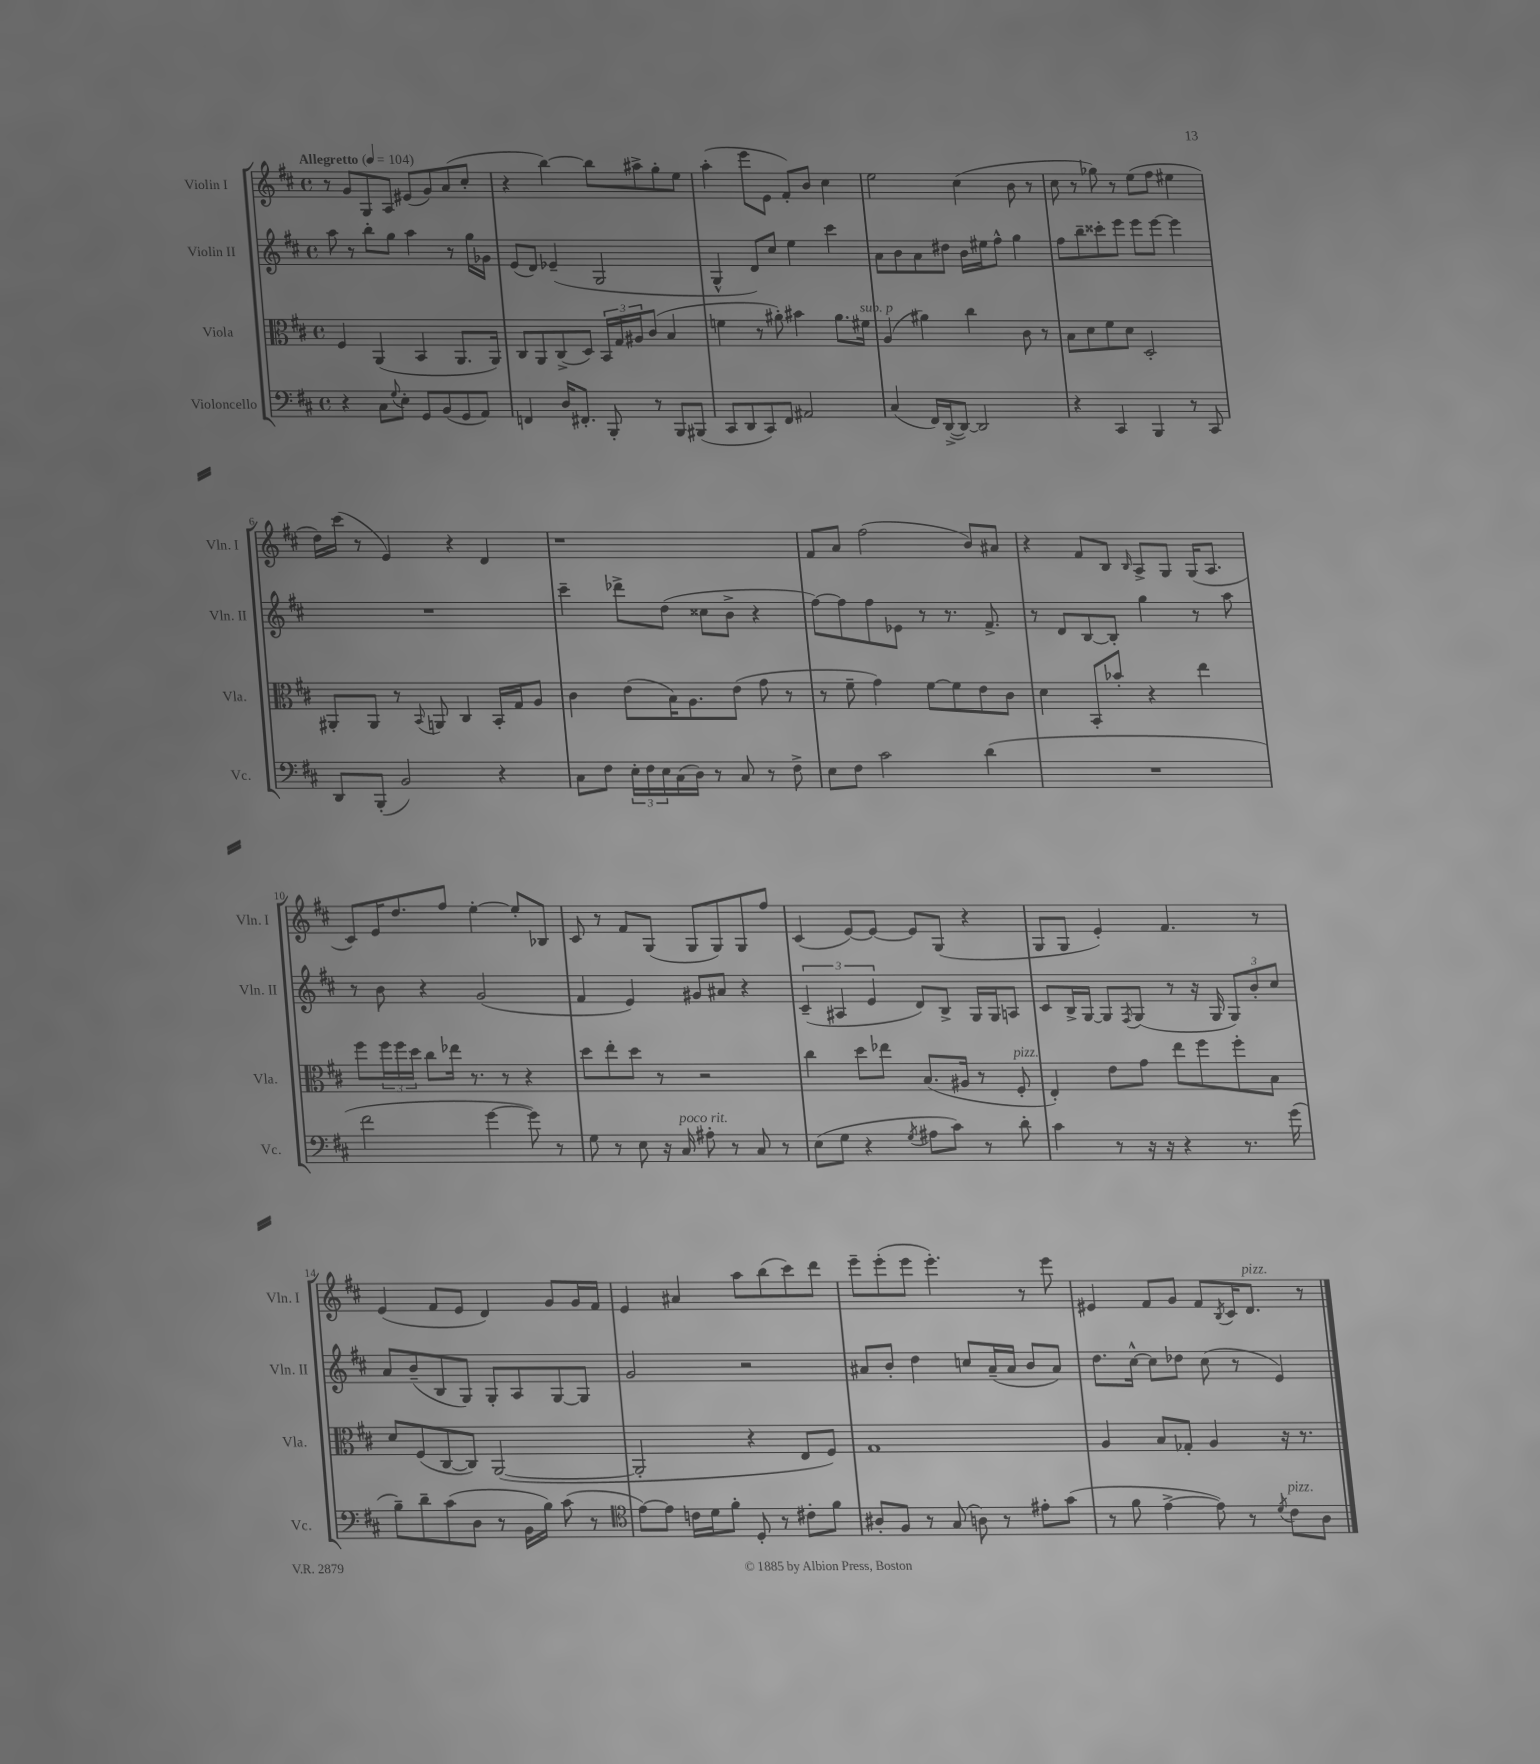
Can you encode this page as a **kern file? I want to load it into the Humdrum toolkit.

**kern	**kern	**kern	**kern
*part4	*part3	*part2	*part1
*staff4	*staff3	*staff2	*staff1
*I"Violoncello	*I"Viola	*I"Violin II	*I"Violin I
*I'Vc.	*I'Vla.	*I'Vln. II	*I'Vln. I
*clefF4	*clefC3	*clefG2	*clefG2
*k[f#c#]	*k[f#c#]	*k[f#c#]	*k[f#c#]
*M4/4	*M4/4	*M4/4	*M4/4
*met(c)	*met(c)	*met(c)	*met(c)
*MM104	*MM104	*MM104	*MM104
=1	=1	=1	=1
!	!	!	!LO:TX:a:B:t=Allegretto
4r	4F#/	8aa\	8r
.	.	8r	8g/L
8C#\L	(4AA/	8bb'\L	8G/
8qqG/	.	.	.
8E'\J	.	8gg\J	8A/J
8GG/L	4BB/	4aa\	(8e#X/L
(8BB/	.	.	8g/)
8GG/	8.AA/L	8r	(8a/
8AA/J)	.	16gg\LL	8cc#'/J
.	16AA/Jk)	16g-X\JJ	.
=2	=2	=2	=2
4FFn/	8C#/L	(8e/L	4r
.	8AA/	8d/J)	.
16D/KL	(8C#^/	(4e-X~/	[4bb\)
8.FF#X'/J	.	.	.
.	8D/J)	.	.
8BBB'/	24BB/LL	2G/	8bb\L]
.	24G/	.	.
.	24A#X/J	.	.
8r	(8c#/J	.	8aa#X^\
8BBB/L	4B/	.	8gg'\
(8BBB#X/J	.	.	8ee\J
=3	=3	=3	=3
8CC#/L	4fn\	4G^^/	(4aa'\
8DD/	.	.	.
8CC#/)	8r	8d/L)	8eee\L
8FF#/J	8a#X'\)	8cc#/J	8e\J
2AA#X/	4b#X\	4ee\	8f#'/L)
.	.	.	8b/J
.	8.a#\L	4ccc#\	4cc#\
!	!LO:TX:a:i:t=sub. p	!	!
.	16f#X\Jk	.	.
=4	=4	=4	=4
(4C#/	(4A/	8a\L	2ee\
.	.	8b\	.
16FF#/LL)	4a#X\)	8a\	.
([16DD^/J	.	.	.
8DD/J_)	.	8dd#X\J	.
2DD/]	4cc#\	16b\LL	(4cc#\
.	.	16ee#X\J	.
.	.	8ff#^^\J	.
.	8c#\	4gg\	8b\
.	8r	.	8r
=5	=5	=5	=5
4r	8B\L	8ff#\L	8cc#\
.	8d\	8bb~\	8r
4CC#/	8f#\	8ccc##X'\	8gg-X\)
.	8d\J	8eee\J	8r
4BBB/	2D'/	8eee\L	(8ee\L
.	.	[8eee\J	8ff#\J
8r	.	4eee\]	4ee#X\
8CC#/	.	.	.
!!LO:LB:g=z
=6	=6	=6	=6
8DD/L	8AA#X'/L	1r	16dd\LL)
.	.	.	(16ccc#\JJ
(8BBB'/J	8AA#/J	.	8r
2BB/)	8r	.	4e/)
.	8qqBB/	.	.
.	8AAn/	.	.
.	4C#/	.	4r
4r	16BB'/LL	.	4d/
.	16G/J	.	.
.	8A/J	.	.
=7	=7	=7	=7
8C#\L	4c#\	4ccc#~\	1r
8F#\J	.	.	.
24E'\LL	(8e\L	8ddd-X^\L	.
24F#\	.	.	.
24E\	.	.	.
(16C#\	16B\K)	(8dd\J	.
16D\JJ)	8.A\	.	.
8r	.	8cc##X\L	.
8C#/	(8e\J	8b^\J	.
8r	8g\	4r	.
8F#^\	8r	.	.
=8	=8	=8	=8
8E\L	8r	[8ff#\L)	8f#/L
8F#\J	8f#~\	8ff#\]	8a/J
2c#\	4g\)	8ff#\	(2ff#\
.	.	8e-X\J	.
.	[8f#\L	8r	.
.	8f#\]	8.r	.
(4d\	8e\	.	8b/L)
.	.	8.f#^/	.
.	8c#\J	.	8a#X/J
=9	=9	=9	=9
1r	4d\	8r	4r
.	.	8d/L	.
.	8BB'/L	[8B/	8f#/L
.	8b-X'/J	8B'/J]	8B/J
.	.	.	16qqB/
.	4r	4gg\	8A^/L
.	.	.	8G/J
.	4ee\	8r	(16G/KL
.	.	.	8.A/J
.	.	8aa\	.
!!LO:LB:g=z
=10	=10	=10	=10
2f#\	8ff#\L	8r	8c#/L)
.	24ff#\L	8b\	16e/K
.	24ff#\	.	.
.	.	.	8.dd/
.	24dd\JJ	.	.
.	8cc#\L	4r	.
.	16ee-X\Jk	.	8ff#/J
.	8.r	.	.
[4g\	.	(2g/	[4ee'\
.	8r	.	.
8g\])	4r	.	8ee'/L]
8r	.	.	8B-X/J
=11	=11	=11	=11
8G\	8dd\L	4f#/	8c#/
8r	8ee'\	.	8r
8E\	8dd\J	4e/)	8f#/L
16r	8r	.	(8G/J
!LO:TX:a:i:t=poco rit.	!	!	!
16C#/	.	.	.
8A#X'\	2r	8g#X/L	8G/L
8r	.	8a#X/J	8G/)
8C#/	.	4r	8G/
8r	.	.	8ff#/J
=12	=12	=12	=12
(8E\L	4cc#\	(6c#~/	(4c#/
8G\J	.	.	.
.	.	6A#X/	.
4r	8dd\L	.	[8e/L)
.	.	6e/	.
.	8ee-X\J	.	8e/J_
8qG/	.	.	.
8A#X\L	(8.B/L	8d/L)	8e/L]
8c#\J)	.	8B^/J	(8G/J
.	16A#X/Jk	.	.
8r	8r	16G/LL	4r
.	.	16G/J	.
!	!LO:TX:a:i:t=pizz.	!	!
8d'\	8F#'/	8An/J	.
=13	=13	=13	=13
4c#\	4E'/)	8c#/L	8G/L
.	.	16B^/L	8G/J
.	.	[16G/JJ	.
8r	8e\L	8G/L]	4e'/)
.	.	8qF#/	.
16r	8g\J	(8G/J	.
16r	.	.	.
4r	8ee\L	8r	4.f#/
.	8ff#\	16r	.
.	.	16G/	.
8.r	8ff#'\	12G/L)	.
.	.	12b'/	.
.	8B\J	.	8r
.	.	12cc#/J	.
(16g\	.	.	.
!!LO:LB:g=z
=14	=14	=14	=14
8B~\L)	8d/L	8a/L	(4e/
8d~\	(8F#/	(8b~/	.
(8c#\	[8C#/	8B/	8f#/L
8D\J	8C#/J])	8G/J)	8e/J
8r	([2AA/	8G'/L	4d/)
16BB\LL	.	8A/	.
16B\JJ)	.	.	.
(8c#\	.	[8G/	8g/L
8r	.	8G/J]	16g/L
.	.	.	16f#/JJ
=15	=15	=15	=15
*clefC4	*	*	*
[8e\L)	2AA'/]	2g/	4e/
8e\J]	.	.	.
16cn\LL	.	.	4a#X/
16d\J	.	.	.
8f#'\J	.	.	.
8D'/	4r	2r	8aa\L
8r	.	.	(8bb\
8c#X'\L	8E/L	.	8ccc#\)
8f#\J	8F#/J)	.	8ddd\J
=16	=16	=16	=16
8A#X'/L	1G	8a#X/L	8eee~\L
8F#/J	.	8b'/J	(8eee'\
8r	.	4dd\	8eee\J
(8G/	.	.	4.eee'\)
8An\)	.	8ccn/L	.
8r	.	(16a#~/L	.
.	.	16a#/JJ	.
8e#X'\L	.	8b/L	8r
(8g\J	.	8a#/J)	8eee\
=17	=17	=17	=17
8r	4A/	8.dd\L	4e#X/
8f#\	.	.	.
.	.	[16cc#^^\Jk	.
[4e^\	8B/L	8cc#\L]	8f#/L
.	8G-X'/J	8dd-X\J	8g/J
8e\])	4A/	(8cc#\	8f#/L
.	.	.	8qB/
8r	.	8r	16c#/K
!	!	!	!LO:TX:a:i:t=pizz.
.	.	.	8.d/J
8qd/	.	.	.
!LO:TX:a:i:t=pizz.	!	!	!
8c#\L	16r	4e/)	.
.	8.r	.	.
8A\J	.	.	8r
==	==	==	==
*-	*-	*-	*-
